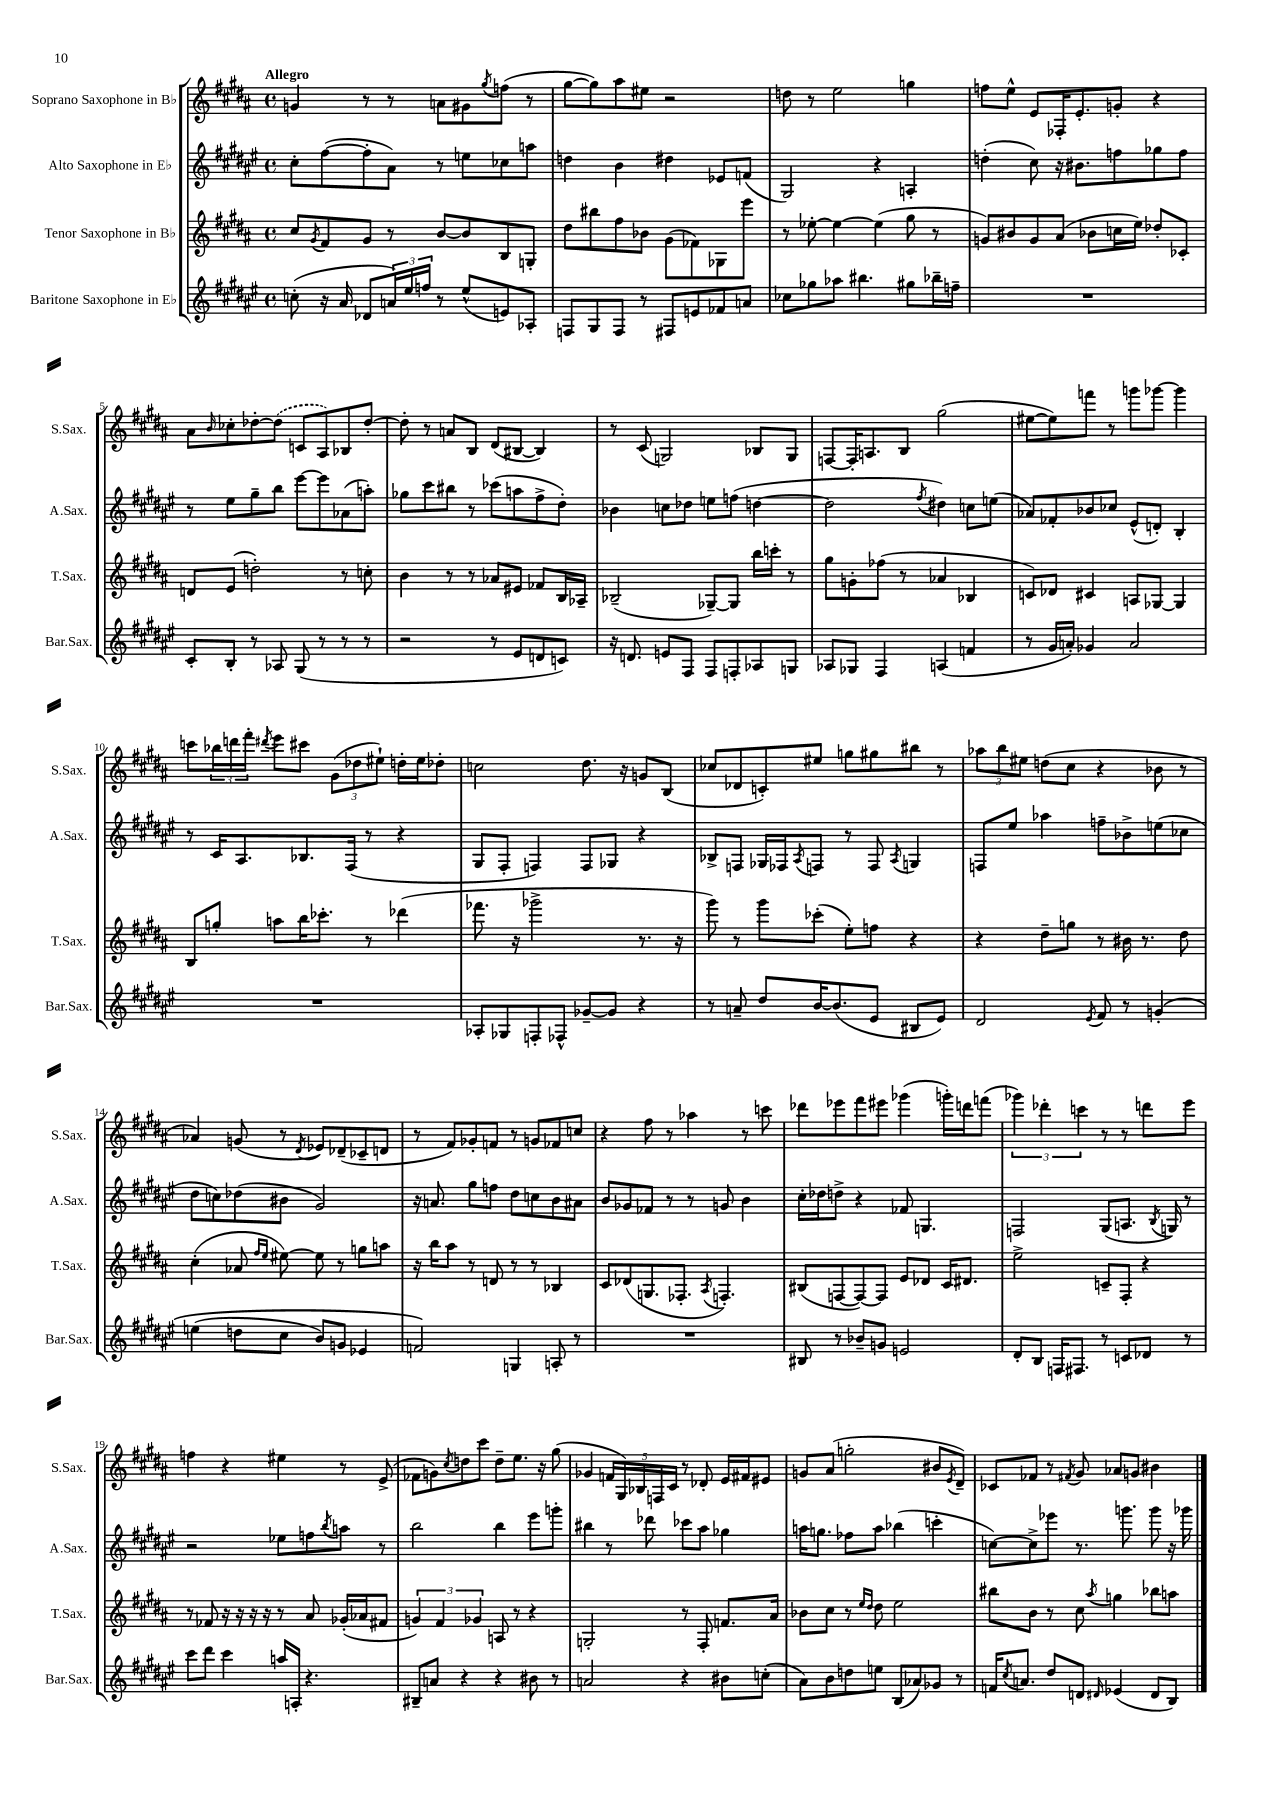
<<
\new StaffGroup <<
\new Staff = "s0" \with { instrumentName = "Soprano Saxophone in Bb" shortInstrumentName = "S.Sax." } {
    \clef treble \key b \major \defaultTimeSignature \time 4/4 \tempo "Allegro"
    g'4 r8 r8 a'8 gis'8 \acciaccatura { gis''8 } f''8( r8 |
    gis''8~ gis''8) ais''8 eis''8 r2 |
    d''8 r8 e''2 g''4 |
    f''8 e''8-^ e'8 fes16-. e'8.-. g'8-. r4 |
    ais'8 \grace { b'16 } ces''8-. des''8~-. \once \slurDashed des''8( c'8 ais8) bes8 des''8~-. |
    des''8-. r8 a'8 b8 dis'8( bis8~ bis4) |
    r8 cis'8( g2) bes8 g8 |
    f8~ f16-. a8. b8 gis''2( |
    eis''8~ eis''8) f'''8 r8 g'''8 ges'''8~ ges'''4 |
    c'''8 \tuplet 3/2 { bes''16 d'''16 fis'''16-. } \acciaccatura { dis'''8 } e'''8 cis'''8 \tuplet 3/2 { gis'8( des''8 eis''8-!) } d''16-. eis''16 des''8-. |
    c''2 dis''8. r16 g'8 b8( |
    ces''8 des'8 c'8-.) eis''8 g''8 gis''8 bis''8 r8 |
    \tuplet 3/2 { aes''8 b''8 eis''8 } d''8( cis''8 r4 bes'8 r8 |
    aes'4) g'8( r8 \acciaccatura { dis'8 } ees'8) des'8--( ces'8-- d'8 |
    r8 fis'8) ges'8-. f'8 r8 g'8 fes'8 c''8 |
    r4 fis''8 r8 aes''4 r8 c'''8 |
    des'''8 ees'''8 fis'''8 eis'''8 ges'''4( g'''16-.) d'''16 f'''8( |
    \tuplet 3/2 { ges'''4) des'''4-. c'''4 } r8 r8 d'''8 e'''8 |
    f''4 r4 eis''4 r8 e'8->( |
    fes'8 g'8) \acciaccatura { cis''8 } d''8 cis'''8 d''8-- e''8. r16 gis''8( |
    ges'4 \tuplet 5/4 { f'16 gis16) bes16 f16 cis'16 } r8 des'8-. e'16 fis'16 eis'8 |
    g'8 ais'8( g''2-. bis'8 \acciaccatura { e'8 } dis'8--) |
    ces'8 fes'8 r8 \acciaccatura { fis'8 } gis'8 aes'8 g'8 bis'4 \bar "|." |
}
\new Staff = "s1" \with { instrumentName = "Alto Saxophone in Eb" shortInstrumentName = "A.Sax." } {
    \clef treble \key fis \major \defaultTimeSignature \time 4/4
    cis''8-. fis''8~( fis''8-. ais'8) r8 e''8 ces''8 a''8 |
    d''4 b'4 dis''4 ees'8 f'8( |
    gis2) r4 a4-. |
    d''4-.( cis''8) r16 bis'8. f''8 ges''8 f''8 |
    r8 eis''8 gis''8-- b''8 eis'''8~ eis'''8 aes'8( a''8-.) |
    ges''8 cis'''8 bis''8 r8 ces'''8( a''8 fis''8-> dis''8-.) |
    bes'4 c''8 des''8 e''8 f''8( d''4~ |
    d''2 \acciaccatura { fis''8 } dis''4) c''8 e''8( |
    aes'8) fes'8-. bes'8 ces''8 eis'8-^( d'8-.) b4-. |
    r8 cis'16 ais8. bes8. fis16( r8 r4 |
    gis8 fis8-. f4) f8 ges8 r4 |
    bes8-> f8 ges16 fes16 \acciaccatura { ais8 } f8 r8 f8 \acciaccatura { ais8 } g4 |
    f8 eis''8 aes''4 f''8-- bes'8-> e''8( ces''8 |
    dis''8 c''8) des''8( bis'8 gis'2) |
    r16 a'8. gis''8 f''8 dis''8 c''8 b'8 ais'8 |
    b'8 ges'8 fes'8 r8 r8 g'8 b'4 |
    cis''16-. des''16 d''8-> r4 fes'8 g4. |
    f2 gis8( a8. \acciaccatura { b8 } g16) r8 |
    r2 ees''8 f''8 \acciaccatura { b''8 } a''8 r8 |
    b''2 b''4 eis'''8 g'''8-. |
    bis''4 r8 des'''8 ces'''8 ais''8 ges''4 |
    a''16 g''8. fes''8 a''8 bes''4( c'''4-. |
    c''8~) c''8-> ees'''8 r8. g'''8. g'''8 r16 ges'''16 \bar "|." |
}
\new Staff = "s2" \with { instrumentName = "Tenor Saxophone in Bb" shortInstrumentName = "T.Sax." } {
    \clef treble \key b \major \defaultTimeSignature \time 4/4
    cis''8 \acciaccatura { gis'8 } fis'8 gis'8 r8 b'8~ b'8 b8 g8-. |
    dis''8 bis''8 fis''8 bes'8 gis'8( fes'8) ges8 e'''8 |
    r8 ees''8~-. ees''4~ ees''4( gis''8 r8 |
    g'8) bis'8 g'8 ais'8( bes'8 c''16 e''16) des''8-. ces'8-. |
    d'8 e'8( d''2-.) r8 c''8-. |
    b'4 r8 r8 aes'8 eis'8 fes'8 b16 aes16-- |
    bes2--( ges8~--) ges8 b''16 c'''16-. r8 |
    gis''8 g'8-. fes''8( r8 aes'4 bes4 |
    c'8) des'8 cis'4 a8 ges8~ ges4 |
    b8 g''8-. a''8 b''16 ces'''8.-. r8 des'''4( |
    fes'''8. r16 ges'''2-> r8. r16 |
    gis'''8) r8 gis'''8 ces'''8-.( e''8-.) f''8 r4 |
    r4 dis''8-- g''8 r8 bis'16 r8. dis''8 |
    cis''4-.( aes'8 \grace { fis''16 e''16 } eis''8~) eis''8 r8 g''8 a''8 |
    r16 b''16 ais''8 r8 d'8 r8 r8 bes4 |
    cis'8 des'8( g8. fes8.-. \acciaccatura { ais8 } f4.-.) |
    bis8( f8~ f8~) f8 e'8 des'8 cis'16 dis'8. |
    e''2-> c'8-- fis8-. r4 |
    r8 fes'8 r16 r16 r16 r16 r8 ais'8 ges'16-.( aes'16 fis'8 |
    \tuplet 3/2 { g'4) fis'4 ges'4 } a8 r8 r4 |
    g2-. r8 fis8-. f'8. ais'16 |
    bes'8 cis''8 r8 \grace { e''16 dis''16 } dis''8 e''2 |
    bis''8 b'8 r8 cis''8 \acciaccatura { ais''8 } g''4 bes''8 a''8 \bar "|." |
}
\new Staff = "s3" \with { instrumentName = "Baritone Saxophone in Eb" shortInstrumentName = "Bar.Sax." } {
    \clef treble \key fis \major \defaultTimeSignature \time 4/4
    c''8-.( r16 ais'16 des'8 \tuplet 3/2 { a'16) eis''16 f''16 } r8 eis''8-^( e'8) aes8-. |
    f8 gis8 f8 r8 fis8 e'8 fes'8 a'8 |
    ces''8 ges''8 aes''8 bis''4. gis''8 bes''16-- f''16-- |
    R1 |
    cis'8-. b8-. r8 aes8 gis8( r8 r8 r8 |
    r2 r8 eis'8 d'8 c'8) |
    r16 d'8. e'8 fis8 fis8 f8-. aes8 g8 |
    aes8 ges8 fis4 a4( f'4 |
    r8 gis'16 a'16-.) ges'4 a'2 |
    R1 |
    aes8-. ges8 f8-. fes8-^ ges'8~-- ges'8 r4 |
    r8 a'8-- dis''8 b'16~ b'8.( eis'8 bis8 eis'8) |
    dis'2 \acciaccatura { eis'8 } fis'8 r8 g'4-.\( |
    e''4( d''8 cis''8 b'8) g'8 ees'4 |
    f'2\) g4 a8-. r8 |
    R1 |
    bis8 r8 bes'8-- g'8 e'2 |
    dis'8-. b8 f16 fis8. r8 c'8 des'8 r8 |
    cis'''8 dis'''8 cis'''4 a''16 a16-. r4. |
    bis8-- a'8 r4 r4 bis'8 r8 |
    a'2 r4 bis'8 c''8-.( |
    ais'8) b'8 d''8 e''8 b8( aes'8) ges'8 r8 |
    f'16 \acciaccatura { cis''8 } a'8. dis''8 d'8 \grace { dis'16 } ees'4( dis'8 b8) \bar "|." |
}
>>
>>
